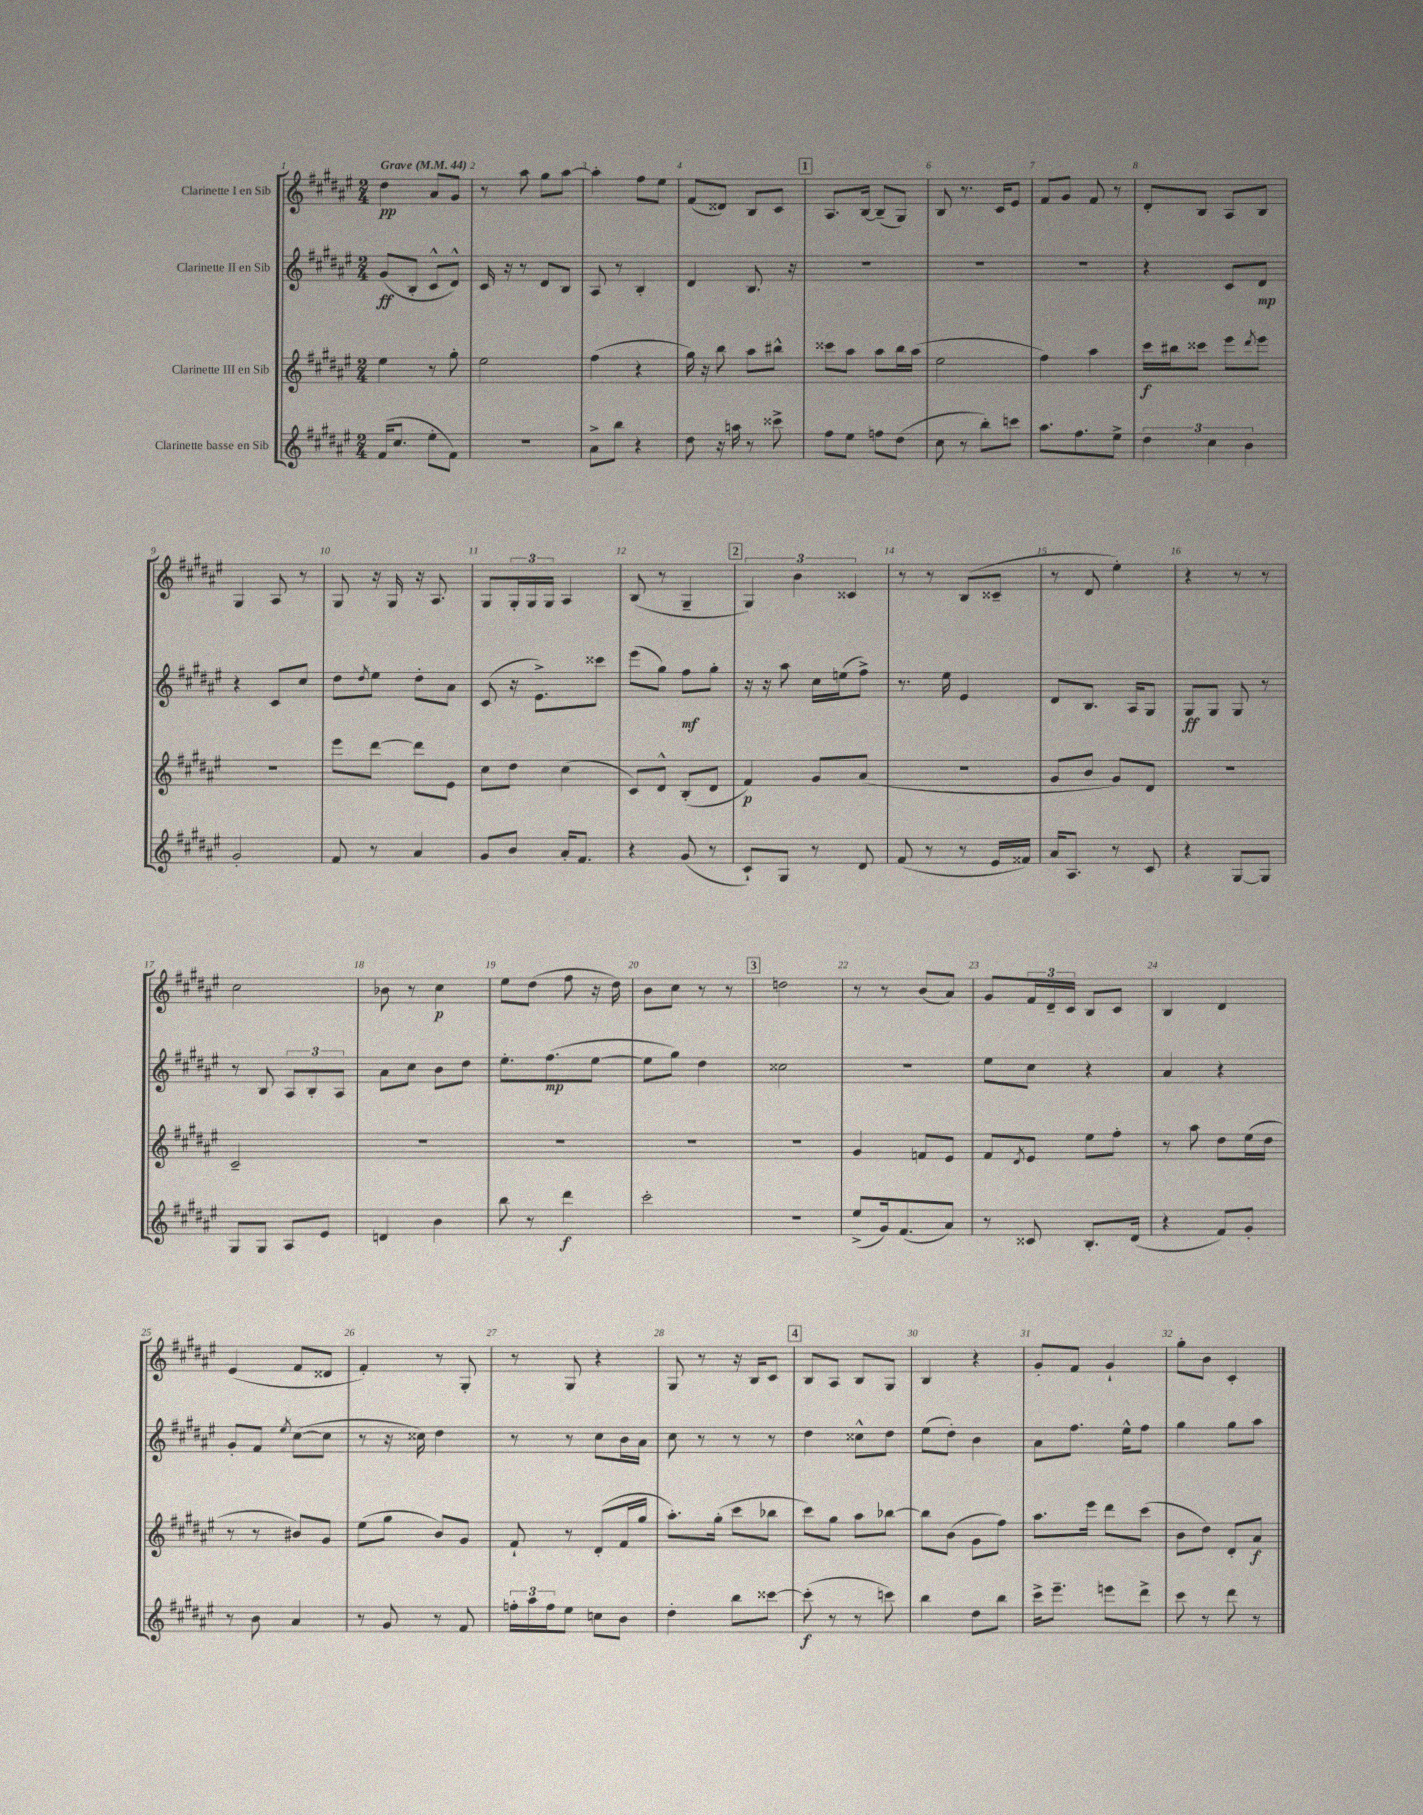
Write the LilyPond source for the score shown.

<<
\new StaffGroup <<
\new Staff = "s0" \with { instrumentName = "Clarinette I en Sib" } {
    \clef treble \key fis \major \numericTimeSignature \time 2/4 \tempo "Grave" 4 = 44
    dis''4\pp ais'8 gis'8 |
    r8 ais''8 gis''8 ais''8~ |
    ais''4-. fis''8 eis''8 |
    fis'8( disis'8) b8 cis'8 |
    \mark \markup { \box "1" } ais8. b16~ b8--( gis8) |
    b8 r8. cis'16 eis'8 |
    fis'8 gis'8 fis'8 r8 |
    dis'8-. b8 ais8 b8 |
    gis4 ais8 r8 |
    gis8 r16 gis16 r16 ais8. |
    gis8 \tuplet 3/2 { gis16-. gis16 gis16 } ais4 |
    b8( r8 gis4-- |
    \mark \markup { \box "2" } \tuplet 3/2 { gis4) b'4 cisis'4 } |
    r8 r8 b8( cisis'8-- |
    r8 dis'8 eis''4-.) |
    r4 r8 r8 |
    cis''2 |
    bes'8 r8 cis''4\p |
    eis''8 dis''8( fis''8 r16 dis''16) |
    b'8 cis''8 r8 r8 |
    \mark \markup { \box "3" } d''2 |
    r8 r8 b'8( ais'8) |
    gis'8 \tuplet 3/2 { fis'16 dis'16-- cis'16 } b8 cis'8 |
    b4 dis'4 |
    eis'4( fis'8 disis'8 |
    fis'4-.) r8 gis8-. |
    r8 gis8 r4 |
    gis8 r8 r16 b16 cis'8 |
    \mark \markup { \box "4" } b8 ais8 b8 gis8 |
    b4 r4 |
    gis'8-. fis'8 gis'4-! |
    gis''8-. b'8 cis'4-. \bar "|." |
}
\new Staff = "s1" \with { instrumentName = "Clarinette II en Sib" } {
    \clef treble \key fis \major \numericTimeSignature \time 2/4
    gis'8\ff( b8-. cis'8-^ dis'8-^) |
    cis'16 r16 r8 dis'8 b8 |
    ais8 r8 b4-. |
    dis'4 b8. r16 |
    \mark \markup { \box "1" } R2 |
    R2 |
    R2 |
    r4 cis'8 dis'8\mp |
    r4 cis'8 cis''8 |
    dis''8 \acciaccatura { dis''8 } eis''8 dis''8-. ais'8 |
    cis'8( r16 eis'8.->) cisis'''8 |
    eis'''8( gis''8) fis''8\mf gis''8-. |
    \mark \markup { \box "2" } r16 r16 ais''8 cis''16 e''16( fis''8->) |
    r8. eis''16 eis'4 |
    dis'8 b8. ais16 gis8 |
    gis8\ff gis8 gis8 r8 |
    r8 b8 \tuplet 3/2 { ais8 b8-. ais8 } |
    ais'8 cis''8 b'8 dis''8 |
    eis''8.-. fis''8.\mp( eis''8~ |
    eis''8 gis''8) dis''4 |
    \mark \markup { \box "3" } cisis''2 |
    R2 |
    eis''8 cis''8 r4 |
    ais'4 r4 |
    gis'8-. fis'8 \acciaccatura { eis''8 } cis''8~( cis''8 |
    r8 r16 cisis''16) dis''4 |
    r8 r8 cis''8 b'16 ais'16 |
    cis''8 r8 r8 r8 |
    \mark \markup { \box "4" } dis''4 cisis''8-^ dis''8 |
    eis''8( dis''8-.) b'4 |
    ais'8 fis''8. eis''16-^ fis''8 |
    gis''4 gis''8 ais''8 \bar "|." |
}
\new Staff = "s2" \with { instrumentName = "Clarinette III en Sib" } {
    \clef treble \key fis \major \numericTimeSignature \time 2/4
    eis''4 r8 gis''8-. |
    eis''2 |
    fis''4( r4 |
    gis''16) r16 b''8 ais''8 bis''8-^ |
    \mark \markup { \box "1" } cisis'''8 ais''8 ais''8 b''16 ais''16( |
    eis''2 |
    fis''4) ais''4 |
    cis'''16\f bis''16 cisis'''8 eis'''8 \acciaccatura { dis'''8 } eis'''8 |
    r2 |
    eis'''8 dis'''8~ dis'''8 eis'8 |
    cis''8 dis''8 cis''4( |
    cis'8) dis'8-^ b8-.( dis'8 |
    \mark \markup { \box "2" } fis'4\p) gis'8 ais'8( |
    r2 |
    gis'8 b'8 gis'8) dis'8 |
    r2 |
    cis'2-- |
    R2 |
    R2 |
    R2 |
    \mark \markup { \box "3" } R2 |
    gis'4 f'8 eis'8 |
    fis'8 \acciaccatura { dis'8 } eis'8 eis''8 fis''8-. |
    r8 ais''8 dis''8 eis''16( dis''16 |
    r8 r8 bis'8) gis'8 |
    eis''8( gis''8 b'8) gis'8 |
    fis'8-! r8 dis'8-.( fis'16 gis''16 |
    ais''8.-.) gis''16-.( cis'''8 bes''8 |
    \mark \markup { \box "4" } cis'''8) gis''8 ais''8 bes''8~ |
    bes''8 b'8( gis'8 fis''8) |
    ais''8. eis'''16 dis'''8 cis'''8( |
    b'8 dis''8) dis'8-. ais'8\f \bar "|." |
}
\new Staff = "s3" \with { instrumentName = "Clarinette basse en Sib" } {
    \clef treble \key fis \major \numericTimeSignature \time 2/4
    fis'16( cis''8. eis''8-. fis'8) |
    r2 |
    ais'8-> b''8 r4 |
    dis''8 r16 a''16 r8 cisis'''8-> |
    \mark \markup { \box "1" } fis''8 eis''8 f''8 dis''8( |
    cis''8 r8 b''8-.) c'''8 |
    ais''8. fis''8. eis''8-> |
    \tuplet 3/2 { dis''4 cis''4 b'4 } |
    gis'2-. |
    fis'8 r8 ais'4 |
    gis'8 b'8 ais'16-. fis'8. |
    r4 gis'8( r8 |
    \mark \markup { \box "2" } cis'8-!) gis8 r8 dis'8 |
    fis'8( r8 r8 eis'16 fisis'16) |
    ais'16 ais8. r8 cis'8 |
    r4 gis8~ gis8 |
    gis8 gis8 ais8 eis'8 |
    d'4 b'4 |
    b''8 r8 dis'''4\f |
    cis'''2-. |
    \mark \markup { \box "3" } R2 |
    eis''8->( gis'16) fis'8.( ais'8) |
    r8 cisis'8 b8.-. dis'16( |
    r4 fis'8) gis'8-. |
    r8 b'8 ais'4 |
    r8 gis'8 r8 fis'8 |
    \tuplet 3/2 { f''16-. ais''16 f''16 } eis''8 c''8 b'8 |
    dis''4-. b''8 cisis'''8~ |
    \mark \markup { \box "4" } cisis'''8-.\f( r8 r8 c'''8) |
    b''4 dis''8 b''8 |
    cis'''16-> eis'''8.-- e'''8 dis'''8-> |
    cis'''8 r8 dis'''8 r8 \bar "|." |
}
>>
>>
\layout { \context { \Score \override BarNumber.break-visibility = ##(#f #t #t) barNumberVisibility = #all-bar-numbers-visible } }
